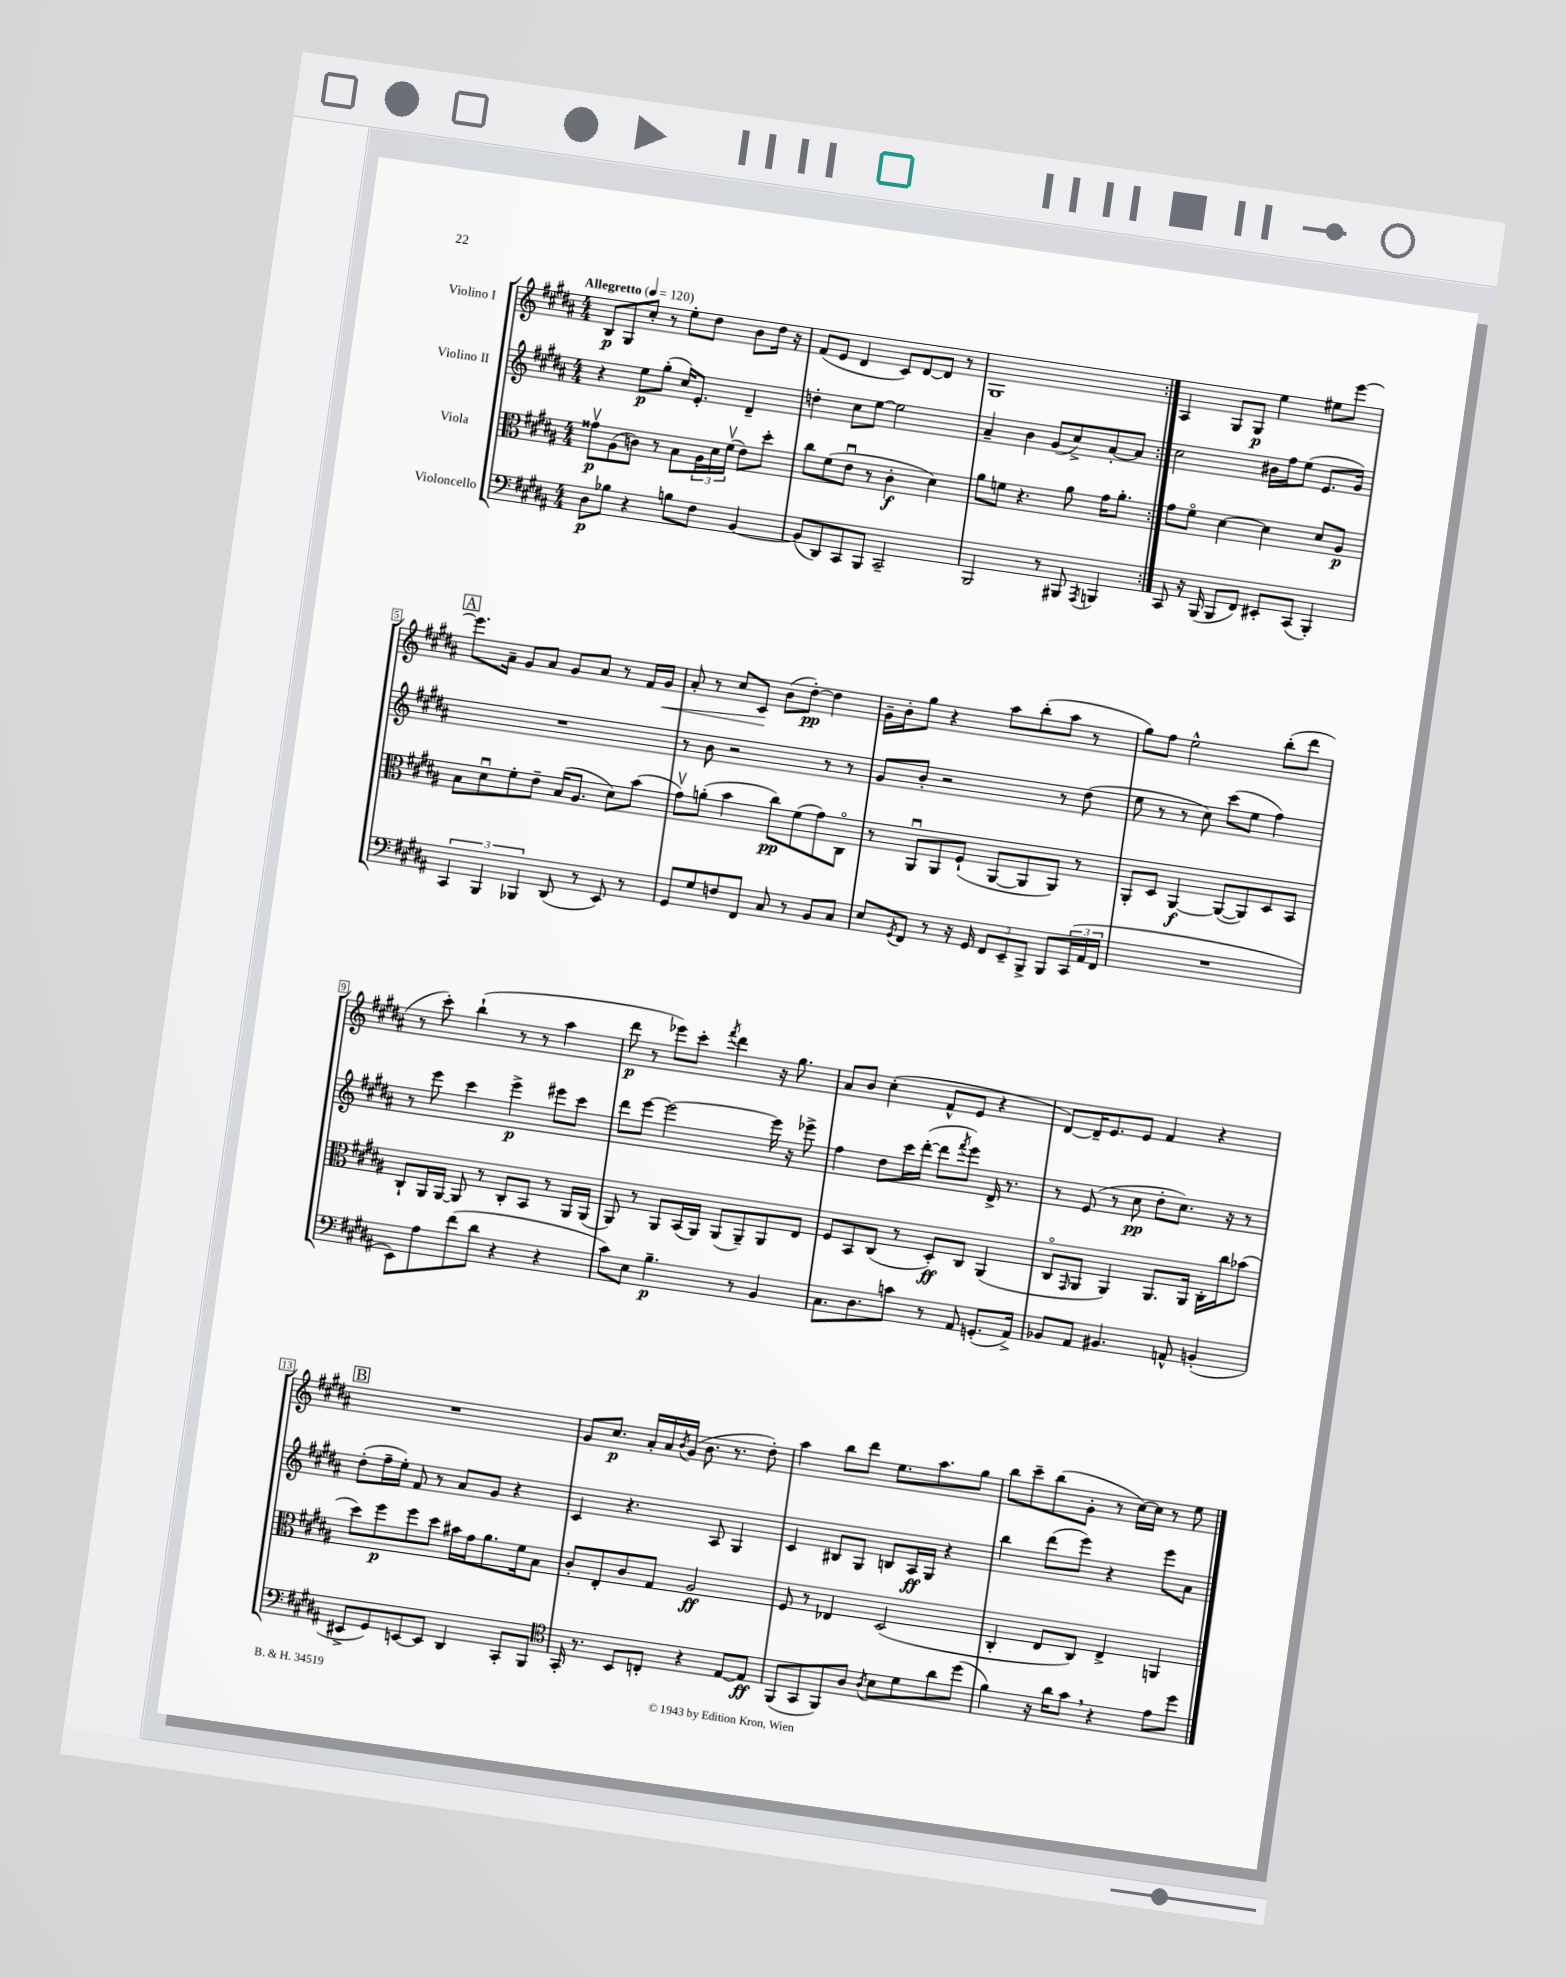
<<
\new StaffGroup <<
\new Staff = "s0" \with { instrumentName = "Violino I" } {
    \clef treble \key b \major \numericTimeSignature \time 4/4 \tempo "Allegretto" 4 = 120
    \repeat volta 2 { b8\p gis8 cis''8-. r8 e''8-. dis''8 b'8 dis''16 r16 |
    fis'8( e'8 dis'4 cis'8) dis'8~ dis'8 r8 |
    gis1 | }
    ais4 gis8 gis8\p e''4 eis''8 e'''8~ |
    \mark \markup { \box "A" } e'''8. ais'16-- gis'8 ais'8 gis'8 ais'8 r8 fis'16 gis'16\< |
    ais'8-. r8 cis''8 cis'8\! b'8( dis''8~-.\pp) dis''4 |
    gis'16-- b'16-. gis''8 r4 ais''8 b''8-.( ais''8 r8 |
    gis''8) fis''8 e''2-^ b''8-.( dis'''8 |
    r8 cis'''8-.) b''4-!( r8 r8 ais''4 |
    dis'''8\p r8 ees'''8) cis'''8-. \acciaccatura { fis'''8 } dis'''4 r16 gis''8. |
    ais'8 b'8 cis''4-.( fis'8-^ e'8 r4 |
    dis'8~) dis'16-- e'8. e'8 fis'4 r4 |
    \mark \markup { \box "B" } R1 |
    gis'8 cis''8.\p ais'16-. ais'16 \acciaccatura { b'8 } gis'16( b'8. r8. dis''8-.) |
    ais''4 b''8 dis'''8 e''8. ais''8. gis''8 |
    b''8 cis'''8-- b''8( gis'8-. r8 cis''16~) cis''16 r8 e''8 \bar "|." |
}
\new Staff = "s1" \with { instrumentName = "Violino II" } {
    \clef treble \key b \major \numericTimeSignature \time 4/4
    \repeat volta 2 { r4 e''8\p gis''8-.( cis''16) e'8.-. dis'4-- |
    d''4-. cis''8 e''8~ e''2 |
    ais'4-- b'4 gis'8( cis''8->) ais'8~-. ais'8 | }
    cis''2 bis'16 fis''16 e''8( e'8. gis'16) |
    \mark \markup { \box "A" } R1 |
    r8 b'8 r2 r8 r8 |
    gis'8 b'8-. r2 r8 dis''8( |
    e''8 r8 r8 cis''8) cis'''8( e''8 fis''4) |
    r8 e'''8 cis'''4 e'''4->\p eis'''8 cis'''8 |
    dis'''8 e'''8~ e'''2~ e'''16 r16 ees'''8-> |
    fis''4 dis''8 cis'''16 dis'''16~-.( dis'''8 \acciaccatura { fis'''8 } e'''8) dis'16-> r8. |
    r8 e'8( r8 cis''8\pp dis''8-. cis''8.) r16 r8 |
    \mark \markup { \box "B" } dis''8-.( fis''16-- e''16-.) fis'8 r8 ais'8 gis'8 r4 |
    cis'4 r4. ais8 gis4 |
    cis'4 bis8 gis8 b8 ais16\ff gis16 r4 |
    b''4 dis'''8( e'''8) r4 e'''8 ais'8 \bar "|." |
}
\new Staff = "s2" \with { instrumentName = "Viola" } {
    \clef alto \key b \major \numericTimeSignature \time 4/4
    \repeat volta 2 { gisis'8\upbow\p ais8( c'8) r8 b8 \tuplet 3/2 { ais16 dis'16 fis'16\upbow( } e'8) dis''8-. |
    cis''8 fis'8( e'8\downbow r8 cis'4-.\f dis'4) |
    ais'8 f'8 r4. ais'8 gis'16 ais'8.-. | }
    gis'8 fis'8\flageolet dis'4~ dis'4 dis'8 ais8\p |
    \mark \markup { \box "A" } b8 dis'8\downbow fis'8-. e'8-- b16( ais8. dis'8) b'8( |
    gis'8\upbow) a'8-.( b'4 cis''8\pp) fis'8( gis'8) cis8\flageolet |
    r8 ais,8\downbow ais,8 fis8-!( ais,8~ ais,8 ais,8) r8 |
    ais,8-. dis8 ais,4~\f ais,8~( ais,8) dis8 b,8 |
    cis8-! ais,16 ais,16~ ais,8 r8 cis8-. b,8 r8 ais,16 ais,16( |
    ais,8) r8 ais,8 b,16( ais,16) ais,8( ais,8--) ais,8 e8 |
    fis8 b,8 cis8( r8 dis8-.\ff) cis8 ais,4( |
    cis8\flageolet \grace { gis,16 } ais,8 ais,4) ais,8. ais,16 cis16-. cis''16 bes'8( |
    \mark \markup { \box "B" } dis''8) fis''8\p fis''8 dis''8 bis'16 gis'16 ais'8. fis'16 b8 |
    cis'8-. e8-. cis'8 gis8 ais2\ff |
    fis8 r8 ees4 dis2( |
    cis4-. e8 cis8) e4-> a,4 \bar "|." |
}
\new Staff = "s3" \with { instrumentName = "Violoncello" } {
    \clef bass \key b \major \numericTimeSignature \time 4/4
    \repeat volta 2 { dis8\p bes8 r4 b8 fis8 b,4~ |
    b,8( dis,8) cis,8 b,,8 cis,2-- |
    b,,2 r8 bis,,8 \acciaccatura { ais,,8 } b,,4 | }
    cis,8 r16 b,,16( b,,8 fis,8) eis,8-. cis,8( b,,4-.) |
    \mark \markup { \box "A" } \tuplet 3/2 { cis,4 b,,4 bes,,4 } dis,8( r8 e,8) r8 |
    gis,8 gis8 f8 fis,8 cis8 r8 b,8 cis8 |
    e8 \acciaccatura { gis,8 } fis,8 r8 r16 gis,16 \tuplet 3/2 { fis,8 e,8-- b,,8-> } b,,8 \tuplet 3/2 { cis,16( ais,16 fis,16 } |
    R1 |
    e,8) ais8 fis'8( dis'8 r4 r4 |
    cis'8) e8 b4.--\p r8 b,4 |
    cis8. dis8. c'8 r8 ais,8 g,8.-.( ais,16->) |
    bes,8 ais,8 bis,4. a,8-^ b,4-.( |
    \mark \markup { \box "B" } eis,8-> gis,8) e,8~ e,8 dis,4 cis,8-. b,,8 |
    \clef tenor gis,16-. r8. b,8 c8-. r4 e8~ e8\ff |
    fis,8( gis,8 fis,8) ais8 \acciaccatura { ais8 } b8 dis'8 ais'8 dis''8( |
    fis'4) r16 ais'16 gis'8 \breathe r4 e'8 dis''8 \bar "|." |
}
>>
>>
\layout { \context { \Score \override BarNumber.stencil = #(make-stencil-boxer 0.1 0.3 ly:text-interface::print) } }
